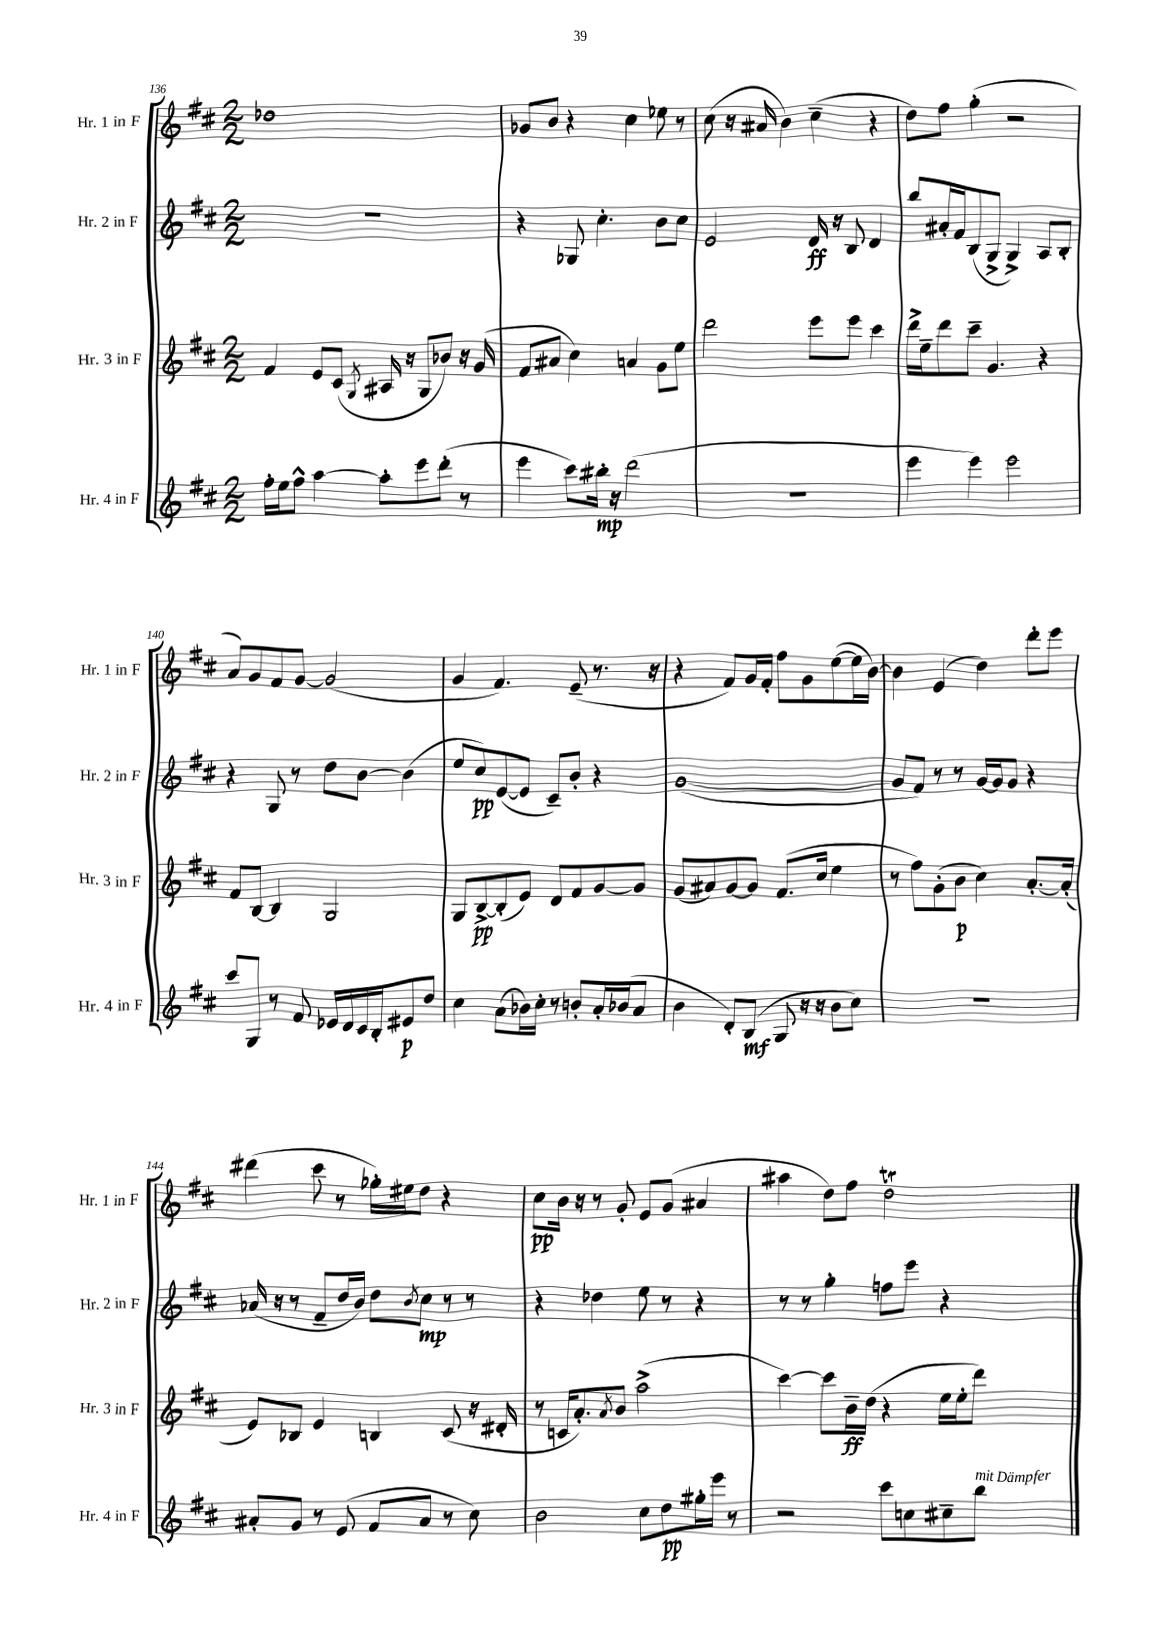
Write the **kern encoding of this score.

**kern	**dynam	**kern	**dynam	**kern	**dynam	**kern	**dynam
*part4	*part4	*part3	*part3	*part2	*part2	*part1	*part1
*staff4	*staff4	*staff3	*staff3	*staff2	*staff2	*staff1	*staff1
*I"Hr. 4 in F	*	*I"Hr. 3 in F	*	*I"Hr. 2 in F	*	*I"Hr. 1 in F	*
*I'Hr. 4 in F	*	*I'Hr. 3 in F	*	*I'Hr. 2 in F	*	*I'Hr. 1 in F	*
*clefG2	*	*clefG2	*	*clefG2	*	*clefG2	*
*k[f#c#]	*	*k[f#c#]	*	*k[f#c#]	*	*k[f#c#]	*
*M2/2	*	*M2/2	*	*M2/2	*	*M2/2	*
=136	=136	=136	=136	=136	=136	=136	=136
16ff#'\LL	.	4f#/	.	1r	.	1dd-X	.
16ee\J	.	.	.	.	.	.	.
8ff#^^\J	.	.	.	.	.	.	.
[4aa\	.	8e/L	.	.	.	.	.
.	.	(8c#/J	.	.	.	.	.
.	.	8qG/	.	.	.	.	.
8aa'\L]	.	16A#X/	.	.	.	.	.
.	.	16r	.	.	.	.	.
8eee\	.	8G/L	.	.	.	.	.
(8ddd'\J	.	8b-X/J)	.	.	.	.	.
8r	.	16r	.	.	.	.	.
.	.	(16g/	.	.	.	.	.
=137	=137	=137	=137	=137	=137	=137	=137
4eee\	.	8f#/L	.	4r	.	8g-X/L	.
.	.	8a#X/J	.	.	.	8b/J	.
8ccc#\L)	.	4cc#\)	.	8G-X/	.	4r	.
16bb#X'\Jk	mp	.	.	4.cc#'\	.	.	.
16r	.	.	.	.	.	.	.
(2ddd\	.	4an/	.	.	.	4cc#\	.
.	.	8g\L	.	8b\L	.	8ee-X\	.
.	.	8ee\J	.	8cc#\J	.	8r	.
=138	=138	=138	=138	=138	=138	=138	=138
1r	.	2ddd\	.	2e/	.	(8cc#\	.
.	.	.	.	.	.	16r	.
.	.	.	.	.	.	16a#X/	.
.	.	.	.	.	.	4b\)	.
.	.	8eee\L	.	16d/	ff	(4cc#~\	.
.	.	.	.	16r	.	.	.
.	.	8eee\J	.	8B/	.	.	.
.	.	4ccc#\	.	4d/	.	4r	.
=139	=139	=139	=139	=139	=139	=139	=139
4eee\	.	16ddd^\LL	.	8bb/L	.	8dd\L)	.
.	.	16ee~\J	.	.	.	.	.
.	.	8ddd\	.	16a#X'/L	.	8ff#\J	.
.	.	.	.	16f#/J	.	.	.
4eee\)	.	8ccc#~\J	.	(8B/	.	(4gg'\	.
.	.	4.g/	.	8G^/J	.	.	.
2eee\	.	.	.	4G^/)	.	2r	.
.	.	4r	.	8A/L	.	.	.
.	.	.	.	8B'/J	.	.	.
!!LO:LB:g=z
=140	=140	=140	=140	=140	=140	=140	=140
8ccc#/L	.	8f#/L	.	4r	.	8a/L)	.
8G/J	.	[8B/J	.	.	.	8g/	.
8r	.	4B/]	.	8G/	.	8f#/	.
8f#/	.	.	.	8r	.	[8g/J	.
16e-X/LL	.	2G/	.	8dd\L	.	(2g/]	.
16d/	.	.	.	.	.	.	.
16c#/	.	.	.	[8b\J	.	.	.
16B'/J	.	.	.	.	.	.	.
8e#X/	p	.	.	(4b\]	.	.	.
8dd/J	.	.	.	.	.	.	.
=141	=141	=141	=141	=141	=141	=141	=141
4cc#\	.	8G/L	.	8ee/L	.	4g/	.
.	.	[8B^/	pp	8cc#/)	pp	.	.
(8a\L	.	(8B'/]	.	([8e/	.	4.f#/)	.
16b-X\L)	.	8e/J)	.	8e/J]	.	.	.
16cc#'\JJ	.	.	.	.	.	.	.
8r	.	8d/L	.	8c#~/L)	.	.	.
8bn'/L	.	8f#/	.	8b'/J	.	(8e~/	.
16a'/L	.	[8g/	.	4r	.	8.r	.
(16b-X/J	.	.	.	.	.	.	.
8a/J	.	8g/J]	.	.	.	.	.
.	.	.	.	.	.	16r	.
=142	=142	=142	=142	=142	=142	=142	=142
4b\	.	(8g/L	.	([1g	.	4r	.
.	.	8a#X/)	.	.	.	.	.
8d'/L)	.	[8g/	.	.	.	8f#/L)	.
(8B/J	mf	8g/J]	.	.	.	16g/L	.
.	.	.	.	.	.	16f#'/JJ	.
8G/	.	(8.f#/L	.	.	.	8ff#\L	.
16r	.	.	.	.	.	8g\	.
16r	.	16cc#/Jk	.	.	.	.	.
8b\L	.	4ee\	.	.	.	([8ee\	.
8cc#\J)	.	.	.	.	.	16ee\L]	.
.	.	.	.	.	.	[16b\JJ)	.
=143	=143	=143	=143	=143	=143	=143	=143
1r	.	8r	.	8g/L]	.	4b\]	.
.	.	8ff#\L)	.	8f#/J)	.	.	.
.	.	(8g'\	.	8r	.	(4e/	.
.	.	8b\J	p	8r	.	.	.
.	.	4cc#\)	.	[16g/LL	.	4dd\)	.
.	.	.	.	16g/J]	.	.	.
.	.	.	.	8g/J	.	.	.
.	.	[8.a'/L	.	4r	.	8ddd'\L	.
.	.	.	.	.	.	8eee\J	.
.	.	(16a'/Jk]	.	.	.	.	.
!!LO:LB:g=z
=144	=144	=144	=144	=144	=144	=144	=144
8a#X'/L	.	8e/L)	.	(16a-X/	.	(4ddd#X\	.
.	.	.	.	16r	.	.	.
8g/J	.	8B-X/J	.	8r	.	.	.
8r	.	4e/	.	8f#~/L	.	8ccc#\	.
(8e/	.	.	.	16dd/L	.	8r	.
.	.	.	.	16b/JJ)	.	.	.
8f#/L	.	4Bn/	.	8dd\L	.	16gg-X'\LL)	.
.	.	.	.	.	.	16ee#X\J	.
.	.	.	.	8qb/	.	.	.
8a#/J	.	.	.	8cc#\J	mp	8dd\J	.
8r	.	(8c#/	.	8r	.	4r	.
8cc#\)	.	16r	.	8r	.	.	.
.	.	16d#X'/	.	.	.	.	.
=145	=145	=145	=145	=145	=145	=145	=145
2b\	.	8r	.	4r	.	8cc#\L	pp
.	.	16cn/KL	.	.	.	16b\Jk	.
.	.	8.a'/)	.	.	.	16r	.
.	.	.	.	4dd-X\	.	8r	.
.	.	8qa/	.	.	.	.	.
.	.	8b/J	.	.	.	8g'/	.
8cc#\L	.	(2aa^\	.	8ee\	.	8e/L	.
8dd\	pp	.	.	8r	.	(8g/J	.
16gg#X'\L	.	.	.	4r	.	4a#X/	.
16eee\JJ	.	.	.	.	.	.	.
8r	.	.	.	.	.	.	.
=146	=146	=146	=146	=146	=146	=146	=146
2r	.	[4ccc#\)	.	8r	.	4aa#X\	.
.	.	.	.	8r	.	.	.
.	.	8ccc#\L]	.	4gg'\	.	8dd\L)	.
.	.	16b~\L	ff	.	.	8ff#\J	.
.	.	(16dd\JJ	.	.	.	.	.
8ccc#\L	.	4r	.	8ffn\L	.	2ddT\	.
8ccn\	.	.	.	8eee\J	.	.	.
8cc#X~\	.	16ee\LL	.	4r	.	.	.
.	.	16ee'\J	.	.	.	.	.
!LO:TX:a:i:t=mit Dämpfer	!	!	!	!	!	!	!
8bb\J	.	8ddd\J)	.	.	.	.	.
==	==	==	==	==	==	==	==
*-	*-	*-	*-	*-	*-	*-	*-
